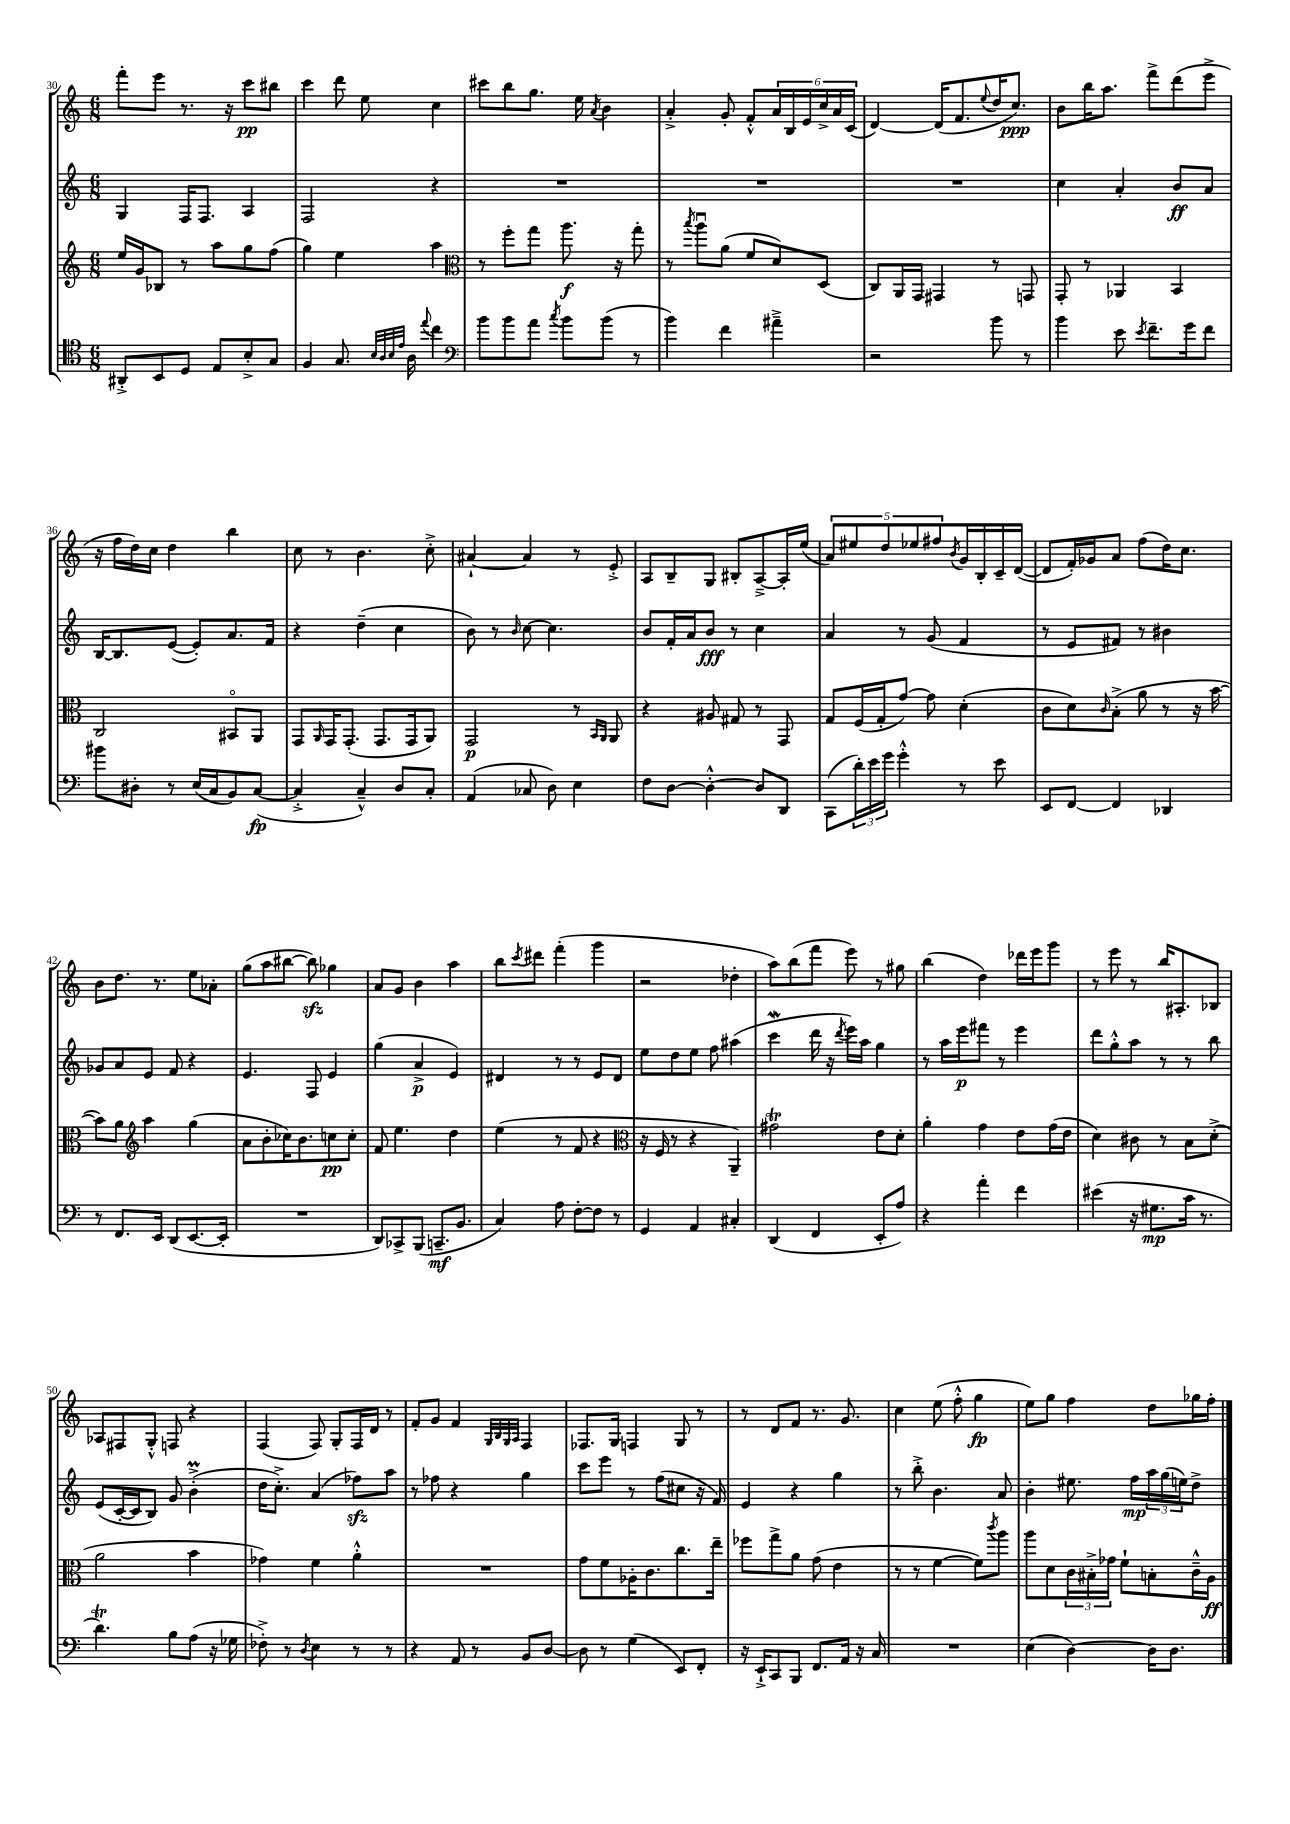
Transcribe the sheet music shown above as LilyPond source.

<<
\new StaffGroup <<
\new Staff = "s0" {
    \clef treble \key c \major \numericTimeSignature \time 6/8
    f'''8-. e'''8 r8. r16 c'''8\pp bis''8 |
    c'''4 d'''8 e''8 c''4 |
    cis'''8 b''8 g''8. e''16 \acciaccatura { a'8 } b'4 |
    a'4-.-> g'8-. f'8-.-^ \tuplet 6/4 { a'16 b16 e'16 c''16-> a'16 c'16( } |
    d'4~) d'16( f'8. \appoggiatura { e''8 } d''16 c''8.\ppp) |
    b'8 b''16 a''8. f'''8-> d'''8( e'''8-> |
    r16 f''16 d''16) c''16 d''4 b''4 |
    c''8 r8 b'4. c''8-.-> |
    ais'4~-! ais'4 r8 e'8-.-> |
    a8 b8-- g8 bis8-. a8~---> a16-. e''16( |
    \tuplet 5/4 { a'8) eis''8 d''8 ees''8 fis''8 } \acciaccatura { b'8 } g'16 b16-. c'16-- d'16~( |
    d'8 f'16-.) ges'16 a'8 f''8( d''16) c''8. |
    b'8 d''8. r8. e''8 aes'8-. |
    g''8( a''8 bis''8~ bis''8\sfz) ges''4 |
    a'8 g'8 b'4 a''4 |
    b''8 \acciaccatura { c'''8 } dis'''8 f'''4-.( g'''4 |
    r2 des''4-. |
    a''8) b''8( f'''8 e'''8) r8 gis''8 |
    b''4( d''4) des'''16 e'''16 g'''8 |
    r8 e'''8 r8 b''16 ais8.-. bes8 |
    aes8 fis8 g8-.-^ f8 r4 |
    f4( f8) g8-. f16 d'16 r8 |
    f'8-. g'8 f'4 \grace { g32 b32 g32 a32 } f4 |
    fes8. g16 f4 g8 r8 |
    r8 d'8 f'8 r8. g'8. |
    c''4 e''8( f''8-.-^ g''4\fp |
    e''8) g''8 f''4 d''8 ges''16 f''16-. \bar "|." |
}
\new Staff = "s1" {
    \clef treble \key c \major \numericTimeSignature \time 6/8
    g4 f16 f8. a4 |
    f2 r4 |
    R2. |
    R2. |
    R2. |
    c''4 a'4-. b'8\ff a'8 |
    b16~ b8. e'8~( e'8-.) a'8. f'16 |
    r4 d''4--( c''4 |
    b'8) r8 \grace { b'16 } c''8~ c''4. |
    b'8 f'16-. a'16 b'8\fff r8 c''4 |
    a'4 r8 g'8( f'4 |
    r8 e'8 fis'8) r8 bis'4 |
    ges'8 a'8 e'8 f'8 r4 |
    e'4. f8 e'4 |
    g''4( a'4->\p e'4) |
    dis'4 r8 r8 e'8 dis'8 |
    e''8 d''8 e''8 f''8 ais''4( |
    c'''4\mordent d'''16 r16 \acciaccatura { d'''8 } e'''16) a''16 g''4 |
    r8 a''16 e'''16\p fis'''8 r8 e'''4 |
    d'''8 g''8-.-^ a''8 r8 r8 b''8 |
    e'8( c'16~-. c'16 b8) g'8 b'4-.->\prall( |
    d''16 c''8.-.->) a'4( fes''8\sfz) a''8 |
    r8 fes''8 r4 g''4 |
    c'''8 e'''8 r8 f''8( cis''8 r16 f'16) |
    e'4 r4 g''4 |
    r8 b''8-.-> b'4. a'8 |
    b'4-. eis''8. f''16\mp \tuplet 3/2 { a''16 g''16( e''16) } d''8-> \bar "|." |
}
\new Staff = "s2" {
    \clef treble \key c \major \numericTimeSignature \time 6/8
    e''16 g'16 bes8 r8 a''8 g''8 f''8( |
    g''4) e''4 a''4 |
    \clef alto r8 f''8-. g''8 a''8.\f r16 g''8-. |
    r8 \acciaccatura { b''8 } a''8\downbow a'8( f'8 d'8) d8( |
    c8) a,16 g,16 gis,4 r8 g,8 |
    g,8-. r8 aes,4 b,4 |
    c2 bis,8\flageolet a,8 |
    g,8 \grace { a,16 } g,16 g,8.-.( g,8. g,16 a,8) |
    g,2\p r8 \grace { b,16 a,16 } a,8 |
    r4 ais8 gis8 r8 g,8 |
    g8 f16( g16-. g'8~) g'8 d'4-.( |
    c'8 d'8) \grace { c'16 } b8-.->( a'8 r8 r16 b'16~ |
    b'8) a'8 \clef treble a''4 g''4( |
    a'8 b'8-. ces''16) b'8. c''8\pp c''8-. |
    f'8 e''4. d''4 |
    e''4( r8 f'8 r4 |
    \clef alto r16 f16 r8 r4 a,4--) |
    gis'2\trill e'8 d'8-. |
    a'4-. g'4 e'8 g'16( e'16 |
    d'4) cis'8 r8 b8 d'8-.->( |
    a'2 b'4 |
    ges'4) f'4 a'4-.-^ |
    R2. |
    g'8 f'8 aes16-. c'8. c''8. e''16-- |
    fes''8 g''8-> a'8 g'8( e'4 |
    r8 r8 f'4~ f'8) \acciaccatura { c'''8 } a''8 |
    a''8 d'8 \tuplet 3/2 { c'16 bis16-.-> ges'16 } f'8-! b8-. c'16---^ a16\ff \bar "|." |
}
\new Staff = "s3" {
    \clef tenor \key c \major \numericTimeSignature \time 6/8
    ais,8-.-> b,8 d8 e8 b8-.-> g8 |
    f4 g8. \grace { b32 a32 b32 e'32 } a16 \appoggiatura { e''8 } c''4 |
    \clef bass b'8 b'8 a'8 \acciaccatura { c''8 } b'8 b'8( r8 |
    b'4) f'4 ais'4---> |
    r2 b'8 r8 |
    b'4 e'8 \acciaccatura { e'8 } f'8.-- g'16 f'8 |
    bis'8 dis8-. r8 e16( c16 b,8) c8~\fp( |
    c4-.-> c4---^) d8 c8-. |
    a,4( ces8 d8) e4 |
    f8 d8~ d4~-.-^ d8 d,8 |
    c,8( \tuplet 3/2 { d'16-.) e'16 g'16 } g'4-.-^ r8 e'8 |
    e,8 f,8~ f,4 des,4 |
    r8 f,8. e,16 d,8( e,8.~ e,16-. |
    R2. |
    d,8) ces,8-> b,,8( c,8.--\mf b,8. |
    c4) a8 f8~-. f8 r8 |
    g,4 a,4 cis4-. |
    d,4( f,4 e,8-. a8) |
    r4 a'4-. f'4 |
    eis'4( r16 gis8.\mp c'16 r8. |
    d'4.\trill) b8 a8( r16 ges16 |
    fes8-.->) r8 \acciaccatura { d8 } e4 r8 r8 |
    r4 a,8 r8 b,8 d8~ |
    d8 r8 g4( e,8) f,8-. |
    r16 e,16-!-> c,8 b,,8 f,8. a,16 r16 c16 |
    R2. |
    e4( d4~) d16 d8. \bar "|." |
}
>>
>>
\layout { \context { \Score currentBarNumber = #30 } }
